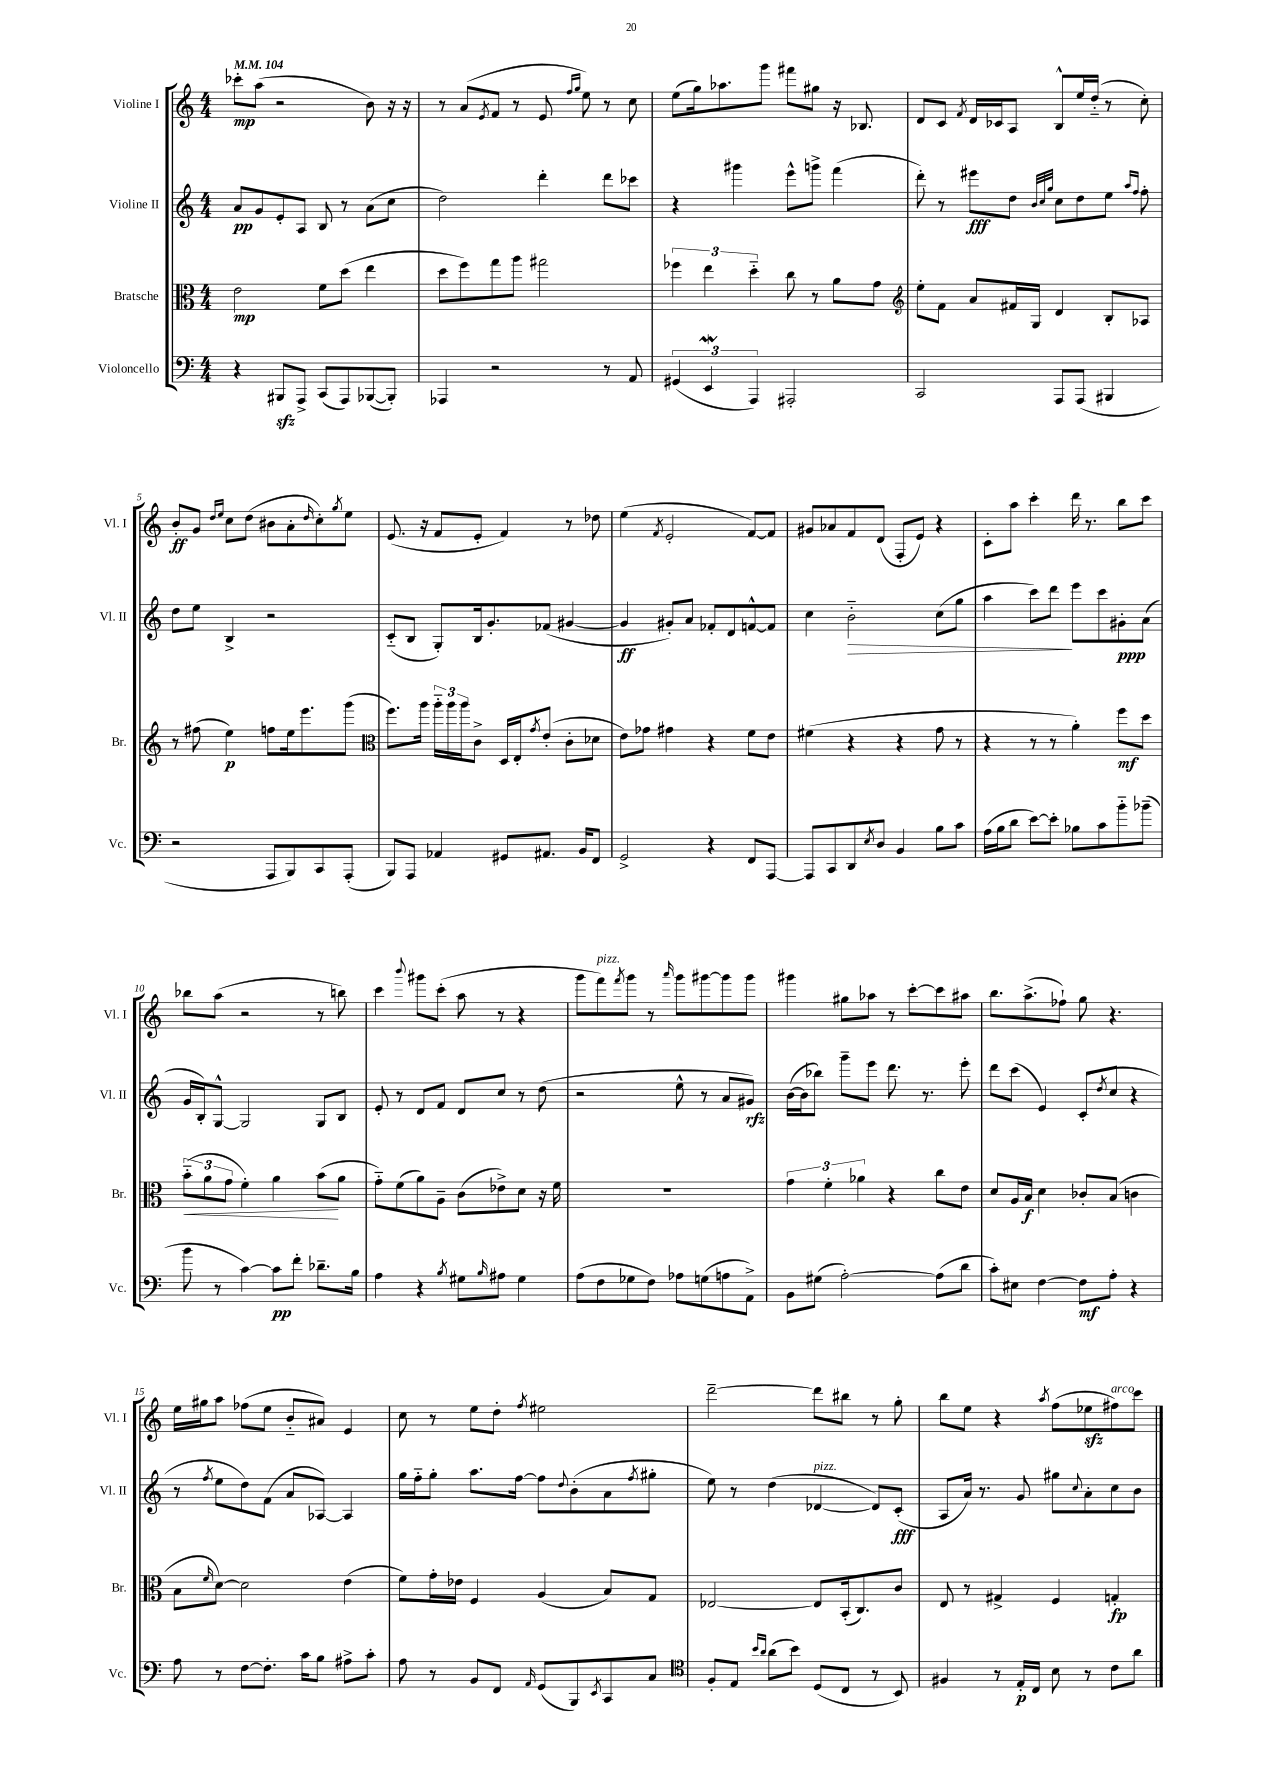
<<
\new StaffGroup <<
\new Staff = "s0" \with { instrumentName = "Violine I" shortInstrumentName = "Vl. I" } {
    \clef treble \key c \major \numericTimeSignature \time 4/4 \tempo 4 = 104
    ces'''8-.\mp a''8( r2 b'8) r16 r16 |
    r8 a'8( \acciaccatura { e'8 } f'8 r8 e'8 \grace { f''16 g''16 } e''8) r8 c''8 |
    e''8( g''16) aes''8. g'''8 fis'''8 gis''8 r16 bes8. |
    d'8 c'8 \acciaccatura { f'8 } d'16 ces'16 a8 b8-^ e''16 d''16-_( r8 c''8-.) |
    b'8-.\ff g'8 \grace { d''16 e''16 } c''8 d''8( bis'8 a'8-. \grace { d''16 } c''8-.) \acciaccatura { g''8 } e''8 |
    e'8.( r16 f'8 e'8-. f'4) r8 des''8 |
    e''4( \acciaccatura { f'8 } e'2-. f'8~) f'8 |
    gis'8 aes'8 f'8 d'8( f8-. e'8) r4 |
    c'8-. a''8 c'''4-. d'''16 r8. b''8 c'''8 |
    bes''8 a''8( r2 r8 b''8) |
    c'''4 \appoggiatura { b'''8 } gis'''8 c'''8-.( a''8 r8 r4 |
    g'''8 f'''8^\markup { \italic "pizz." }) \acciaccatura { f'''8 } g'''8 r8 \grace { a'''16 } g'''8 gis'''8~ gis'''8 gis'''8 |
    gis'''4 gis''8 aes''8 r8 c'''8~-. c'''8 ais''8 |
    b''8. a''8.->( fes''8-!) g''8 r4. |
    e''16 gis''16 a''8 fes''8( e''8 b'8-_ ais'8) e'4 |
    c''8 r8 e''8 d''8-. \acciaccatura { f''8 } eis''2 |
    d'''2~-- d'''8 bis''8 r8 g''8-. |
    b''8 e''8 r4 \acciaccatura { a''8 } f''8( ees''8\sfz fis''8^\markup { \italic "arco" }) c'''8 \bar "|." |
}
\new Staff = "s1" \with { instrumentName = "Violine II" shortInstrumentName = "Vl. II" } {
    \clef treble \key c \major \numericTimeSignature \time 4/4
    a'8\pp g'8 e'8-. a8 b8 r8 a'8( c''8 |
    d''2) d'''4-. d'''8 ces'''8 |
    r4 gis'''4 e'''8-^ g'''8-> f'''4( |
    d'''8-.) r8 eis'''8\fff d''8 \grace { b'32 c''32 g''32 } c''8 d''8 e''8 \grace { a''16 f''16 } f''8-. |
    d''8 e''8 b4-> r2 |
    c'8-_( b8 g8-.) b16 g'8.-. fes'8( gis'4~ |
    gis'4\ff gis'8-.) a'8 fes'8-. d'8 f'8~-^ f'8 |
    c''4 b'2-_\> c''8( g''8 |
    a''4 c'''8) d'''8\! e'''8 c'''8 gis'8-.\ppp a'8( |
    g'16 b16-.) g8~-^ g2 g8 b8 |
    e'8-. r8 d'8 f'8 d'8 c''8 r8 d''8( |
    r2 e''8-^ r8 a'8 gis'8\rfz) |
    b'16~( b'16 bes''8) g'''8-- e'''8 d'''8. r8. e'''8-. |
    d'''8 c'''8( e'4) c'8-.( \acciaccatura { d''8 } c''8 r4 |
    r8 \acciaccatura { f''8 } e''8 d''8) f'8( a'8 aes8~) aes4 |
    g''16 f''16-_ g''8-. a''8. f''16~ f''8 \appoggiatura { d''8 } b'8-.( a'8 \acciaccatura { f''8 } gis''8-. |
    e''8) r8 d''4( des'4~^\markup { \italic "pizz." } des'8) c'8-.\fff( |
    a8 a'16) r8. g'8 gis''8 \appoggiatura { c''8 } a'8-. c''8 b'8 \bar "|." |
}
\new Staff = "s2" \with { instrumentName = "Bratsche" shortInstrumentName = "Br." } {
    \clef alto \key c \major \numericTimeSignature \time 4/4
    e'2\mp f'8 d''8( e''4 |
    d''8 f''8) g''8 a''8 gis''2 |
    \tuplet 3/2 { fes''4 e''4 d''4-_ } c''8 r8 a'8 g'8 |
    \clef treble e''8-. f'8 a'8 fis'16 g16 d'4 b8-. aes8 |
    r8 fis''8( e''4\p) f''8 e''16 e'''8. g'''8( |
    \clef alto f''8.) a''16 \tuplet 3/2 { a''16-_ a''16 a''16 } c'8-> d16 e16-. \acciaccatura { g'8 } e'8-.( c'8-. des'8 |
    e'8) ges'8 gis'4 r4 f'8 e'8 |
    fis'4( r4 r4 g'8 r8 |
    r4 r8 r8 a'4-.) f''8\mf d''8 |
    \tuplet 3/2 { b'8-_\<( a'8 g'8 } f'4-.) a'4 b'8\!( a'8 |
    g'8-_) f'8( a'8) a8-- c'8( ees'8->) d'8 r16 f'16 |
    R1 |
    \tuplet 3/2 { g'4 f'4-. aes'4 } r4 c''8 e'8 |
    d'8 a16 b16\f d'4 ces'8-. b8( c'4 |
    b8 \grace { f'16 } d'8~) d'2 e'4( |
    f'8) g'16-. ees'16 f4 a4( b8) g8 |
    ees2~ ees8 b,16-.( c8.) c'8 |
    e8 r8 gis4-> f4 g4-.\fp \bar "|." |
}
\new Staff = "s3" \with { instrumentName = "Violoncello" shortInstrumentName = "Vc." } {
    \clef bass \key c \major \numericTimeSignature \time 4/4
    r4 bis,,8\sfz a,,8-> c,8( a,,8) bes,,8~( bes,,8-.) |
    aes,,4 r2 r8 a,8 |
    \tuplet 3/2 { gis,4( e,4\mordent a,,4) } ais,,2-. |
    c,2 a,,8 a,,8( bis,,4 |
    r2 a,,8 b,,8) c,8 a,,8-.( |
    b,,8) a,,8 aes,4 gis,8 ais,8. b,16 f,8 |
    g,2-> r4 f,8 a,,8~ |
    a,,8 c,8 d,8 \acciaccatura { e8 } d8 b,4 b8 c'8 |
    a16( b16 d'8 e'8~) e'8-. bes8 c'8 b'8-_ bes'8--( |
    b'8 r8 c'4~) c'8\pp f'8-. des'8.-- b16 |
    a4 r4 \acciaccatura { b8 } gis8 \grace { b16 } ais8 gis4 |
    a8( f8 ges8 f8) aes8 g8( a8 a,8->) |
    b,8 gis8( a2~-.) a8( d'8 |
    c'8-.) eis8 f4~ f8\mf a8-. r4 |
    a8 r8 f8~ f8.-. c'16 b8 ais8-> c'8-. |
    a8 r8 b,8 f,8 \grace { a,16 } g,8( b,,8) \acciaccatura { e,8 } c,8 c8 |
    \clef tenor f8-. e8 \grace { b'16 a'16 } a'8( b'8) d8( c8 r8 b,8) |
    fis4 r8 e16-.\p c16 b8 r8 c'8 a'8 \bar "|." |
}
>>
>>
